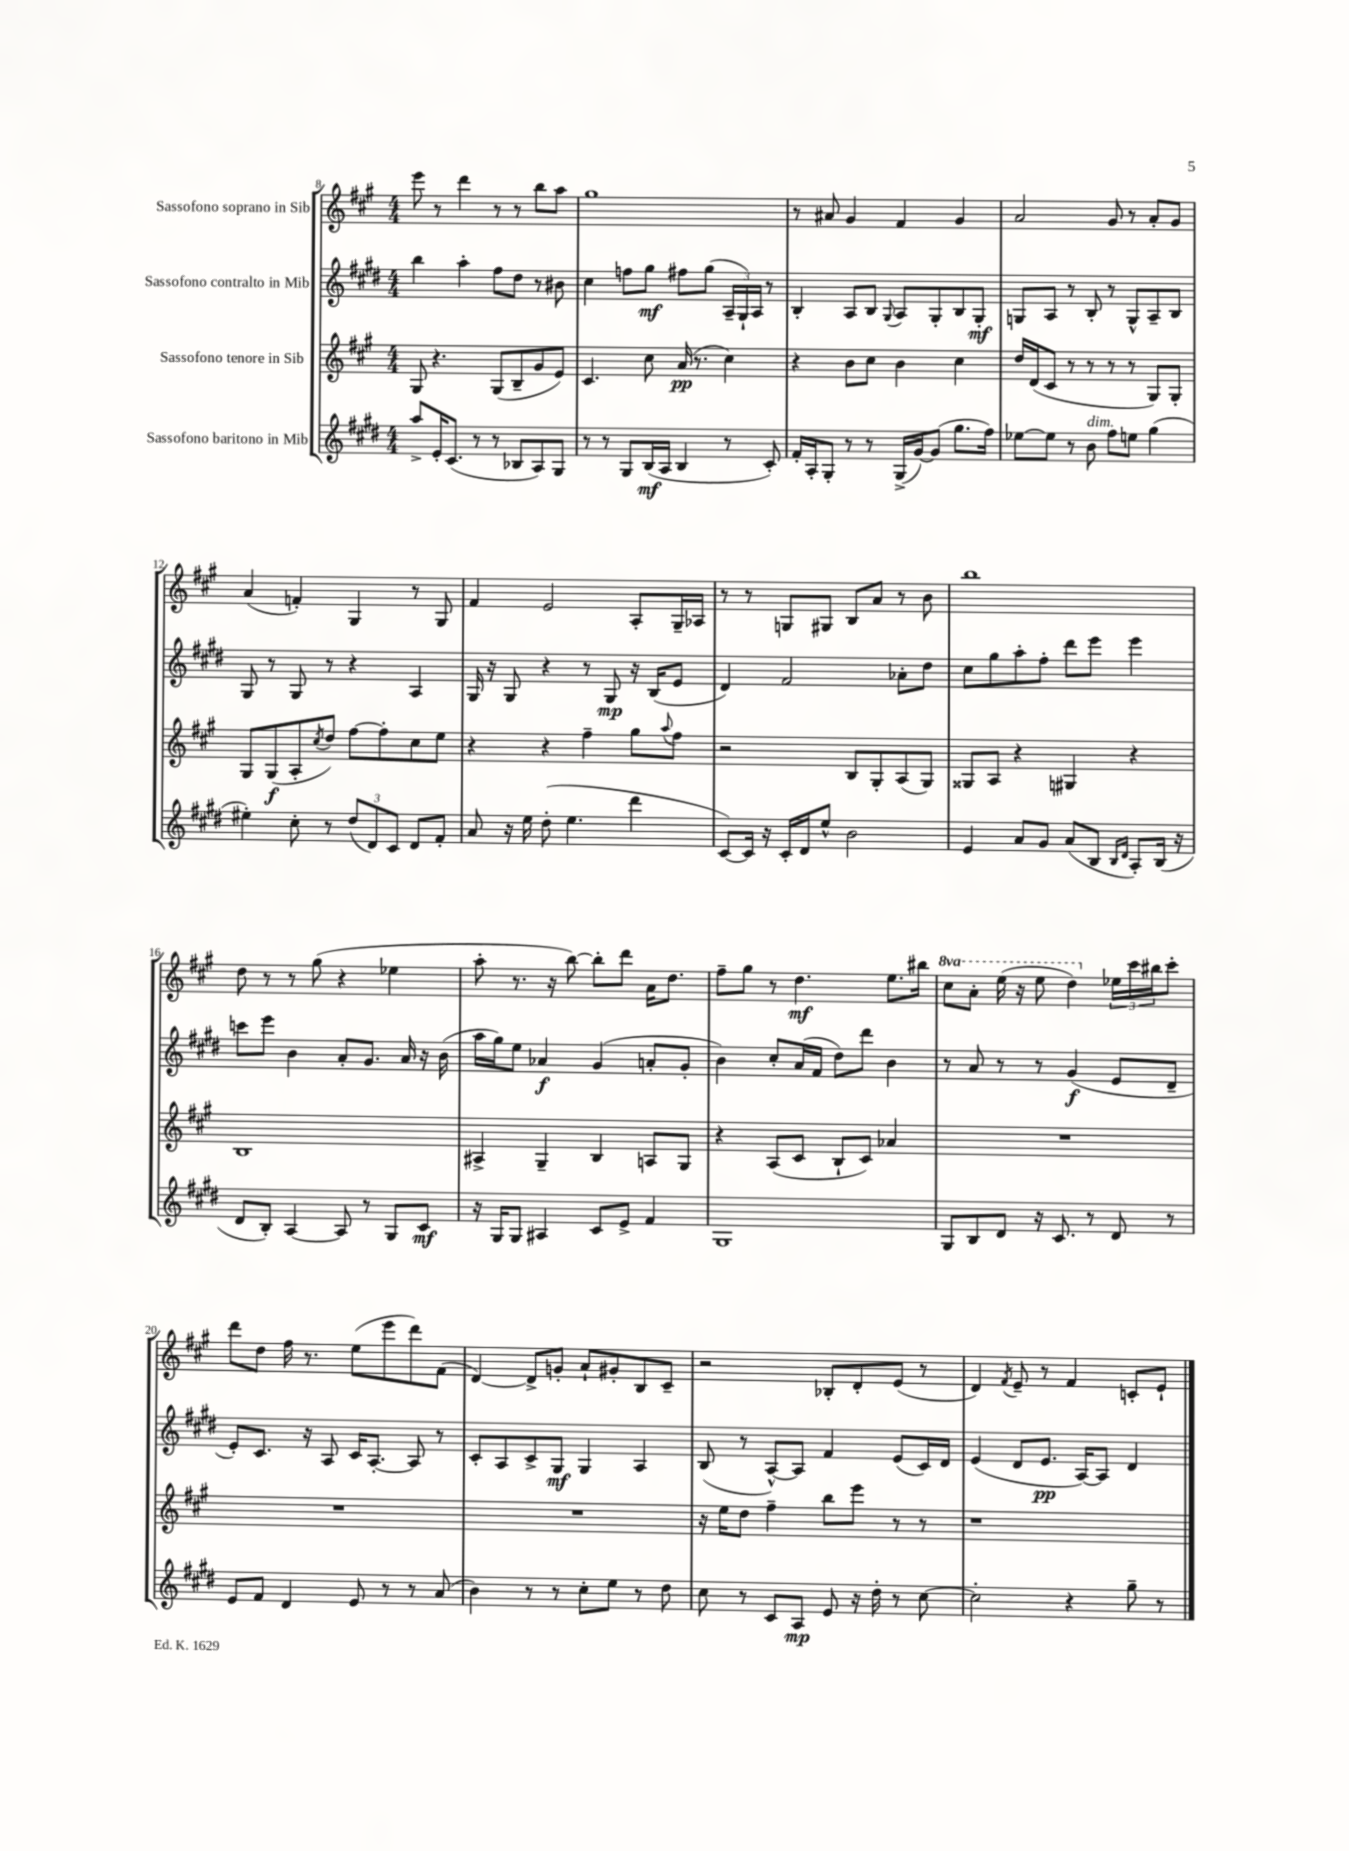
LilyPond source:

<<
\new StaffGroup <<
\new Staff = "s0" \with { instrumentName = "Sassofono soprano in Sib" } {
    \clef treble \key a \major \numericTimeSignature \time 4/4 \set Staff.ottavationMarkups = #ottavation-simple-ordinals
    e'''8 r8 d'''4 r8 r8 b''8 a''8 |
    gis''1 |
    r8 ais'8 gis'4 fis'4 gis'4 |
    a'2 gis'8 r8 a'8-. gis'8 |
    a'4( f'4-.) gis4 r8 gis8 |
    fis'4 e'2 a8-. gis16-- aes16 |
    r8 r8 g8 gis8 b8 a'8 r8 b'8 |
    b''1 |
    d''8 r8 r8 gis''8( r4 ees''4 |
    a''8-. r8. r16 b''8~) b''8-. d'''8 a'16 d''8. |
    fis''8-- gis''8 r8 d''4.\mf e''8. bis''16 |
    \ottava #1 cis'''8 a''8-. e'''16( r16 e'''8 d'''4) \ottava #0 \tuplet 3/2 { ees''16 cis'''16 bis''16 } cis'''8-. |
    d'''8 d''8 fis''16 r8. e''8( e'''8 d'''8) fis'8( |
    d'4~) d'8-> g'8-. a'8-! gis'8-. b8 cis'8-- |
    r2 bes8-. d'8-. e'8( r8 |
    d'4) \acciaccatura { fis'8 } e'8-- r8 fis'4 c'8-. e'8-! \bar "|." |
}
\new Staff = "s1" \with { instrumentName = "Sassofono contralto in Mib" } {
    \clef treble \key e \major \numericTimeSignature \time 4/4
    b''4 a''4-. fis''8 dis''8 r8 bis'8 |
    cis''4 f''8 gis''8\mf fis''8 gis''8( \tuplet 3/2 { a16-- gis16-!) a16 } r8 |
    b4-. a8 b8 \appoggiatura { gis8 } a8 gis8-. b8 gis8-.\mf |
    g8 a8 r8 b8-. r8 g8-^ a8-- b8 |
    gis8 r8 gis8 r8 r4 a4 |
    gis16 r16 gis8 r4 r8 gis8\mp r16 b16( e'8 |
    dis'4) fis'2 aes'8-. dis''8 |
    cis''8 gis''8 a''8-. fis''8-. dis'''8 e'''8 e'''4 |
    c'''8 e'''8 b'4 a'8-. gis'8. a'16 r16 b'16( |
    a''16 gis''16) e''8 aes'4\f gis'4( a'8-. gis'8-. |
    b'4) cis''8-. a'16( fis'16 dis''8) dis'''8 b'4 |
    r8 a'8 r8 r8 gis'4\f( e'8 dis'8-- |
    e'8-.) cis'8. r16 a8 cis'16 a8.~-. a8 r8 |
    cis'8-. a8 cis'8-> gis8\mf gis4 a4 |
    b8( r8 a8~-^) a8 fis'4 e'8( cis'16) dis'16 |
    e'4( dis'8 e'8.\pp a16~) a8 dis'4 \bar "|." |
}
\new Staff = "s2" \with { instrumentName = "Sassofono tenore in Sib" } {
    \clef treble \key a \major \numericTimeSignature \time 4/4
    gis8 r4. gis8( b8-- gis'8 e'8) |
    cis'4. cis''8 a'16\pp( r8. cis''4) |
    r4 b'8 cis''8 b'4 cis''4 |
    d''16 d'16( cis'8 r8 r8 r8 r8 gis8) gis8-. |
    gis8 gis8\f( a8-. \acciaccatura { cis''8 } d''8) fis''8~ fis''8-. cis''8 e''8 |
    r4 r4 fis''4-- gis''8 \appoggiatura { a''8 } fis''8 |
    r2 b8 gis8-. a8( gis8) |
    gisis8 a8 r4 gis4 r4 |
    b1 |
    ais4-> gis4-- b4 a8 gis8 |
    r4 a8( cis'8 b8-! cis'8) aes'4 |
    R1 |
    R1 |
    R1 |
    r16 e''16 d''8 fis''4-- b''8 e'''8 r8 r8 |
    r1 \bar "|." |
}
\new Staff = "s3" \with { instrumentName = "Sassofono baritono in Mib" } {
    \clef treble \key e \major \numericTimeSignature \time 4/4
    a''8-> e'16-. cis'8.( r8 r8 bes8 a8) gis8 |
    r8 r8 gis8 b16\mf( a16 b4 r8 cis'8-.) |
    fis'16-. a16-. gis8-. r8 r8 gis16->( gis'16~) gis'8( gis''8. fis''16) |
    ees''8~ ees''8 r8 b'8^\markup { \italic "dim." } fis''8 e''8 gis''4( |
    eis''4-.) cis''8-. r8 \tuplet 3/2 { dis''8( dis'8) cis'8 } dis'8 fis'8-. |
    a'8 r16 e''16 dis''8-.( e''4. dis'''4 |
    cis'8~) cis'16 r16 cis'16-. dis'16 e''8-^ b'2 |
    e'4 a'8 gis'8 a'8( b8 \grace { b16 dis'16 } a8-.) b16( r16 |
    dis'8 b8-.) a4~ a8 r8 gis8 cis'8\mf |
    r16 gis16 gis8 ais4 cis'8 e'8-> fis'4 |
    gis1 |
    gis8 b8 dis'8 r16 cis'8. r8 dis'8 r8 |
    e'8 fis'8 dis'4 e'8 r8 r8 a'8( |
    b'4) r8 r8 cis''8-. e''8 r8 dis''8 |
    cis''8 r8 cis'8 a8\mp e'8 r16 dis''16-. r8 cis''8~ |
    cis''2-. r4 gis''8-- r8 \bar "|." |
}
>>
>>
\layout { \context { \Score currentBarNumber = #8 } }
